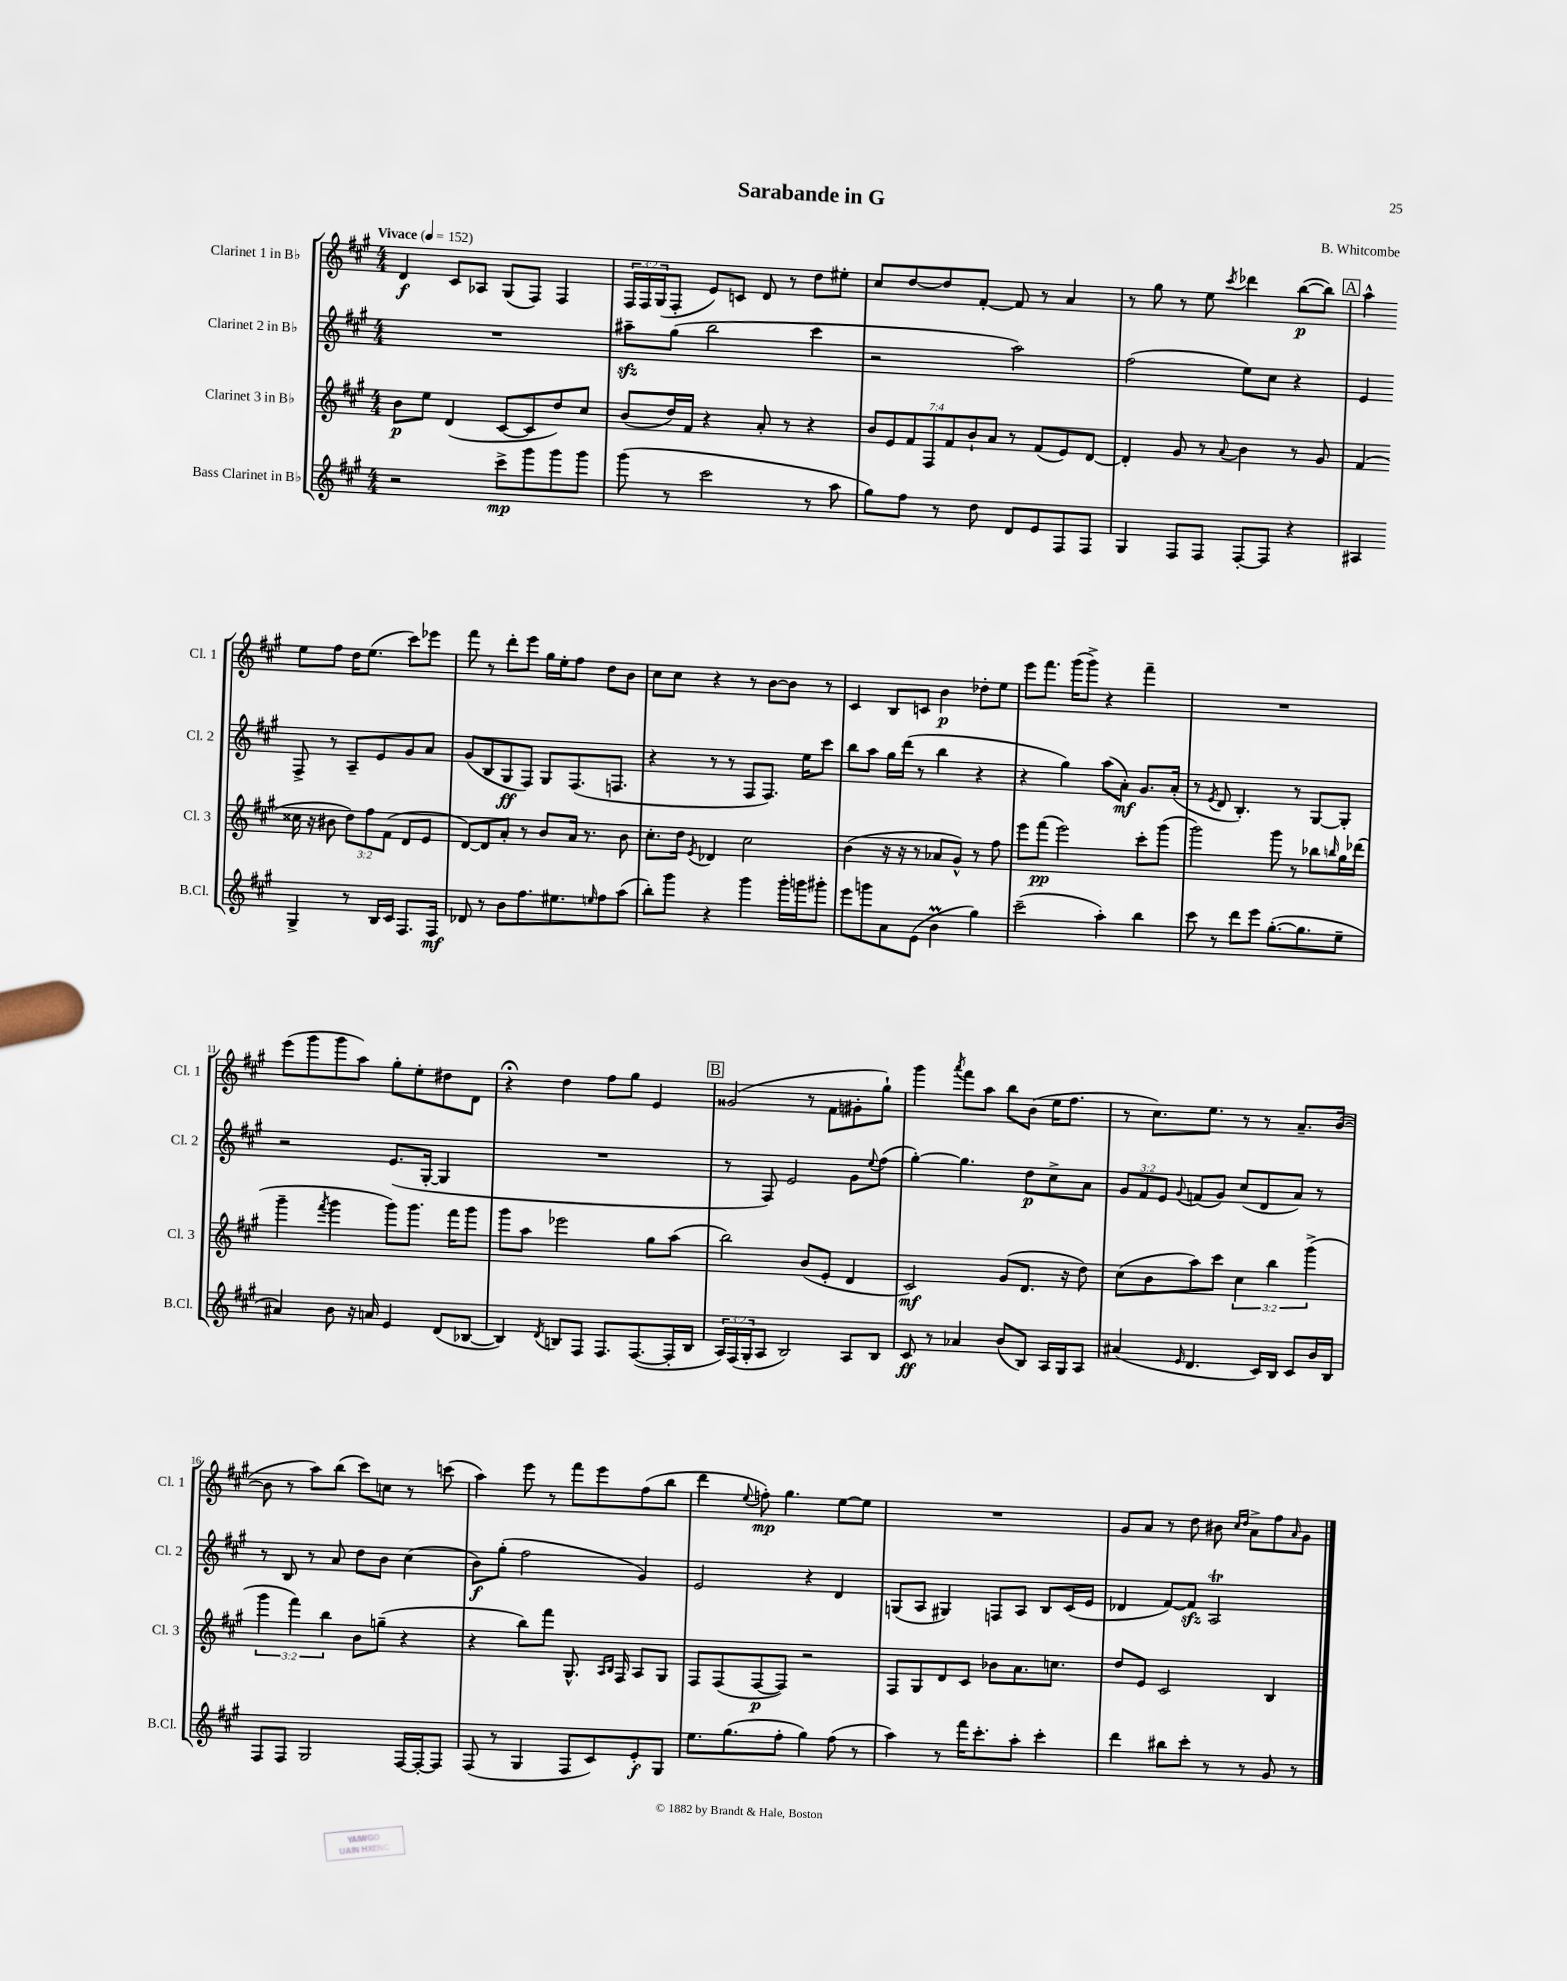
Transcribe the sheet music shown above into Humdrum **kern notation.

**kern	**kern	**kern	**kern
*staff4	*staff3	*staff2	*staff1
*clefG2	*clefG2	*clefG2	*clefG2
*k[f#c#g#]	*k[f#c#g#]	*k[f#c#g#]	*k[f#c#g#]
*M4/4	*M4/4	*M4/4	*M4/4
*MM152	*MM152	*MM152	*MM152
2r	8b\L	1r	4d/
.	8ee\J	.	.
.	(4d/	.	8c#/L
.	.	.	8A-/J
8ccc#^\L	[8c#/L	.	(8G#/L
8ggg#\	8c#/]	.	8F#/J)
8ggg#\	8dd/)	.	4F#/
8ggg#\J	8cc#/J	.	.
=	=	=	=
(8ggg#\	(8b/L	8aa#~\L	24F#/LL
.	.	.	24F#/
.	.	.	(24G#/J
8r	16dd/L)	(8gg#\J	8F#'/J
.	16f#/JJ	.	.
2ccc#\	4r	2bb\	8e/L)
.	.	.	8c/J
.	8a'/	.	8d/
.	8r	.	8r
8r	4r	4ccc#\	8dd\L
8aa\	.	.	8ee#'\J
=	=	=	=
8gg#\L)	14b/L	2r	8cc#/L
.	14e/	.	.
8ff#\J	.	.	[8dd/
.	14f#/	.	.
.	14F#/	.	.
8r	.	.	8dd/]
.	14f#/	.	.
.	14b`/	.	.
8dd\	.	.	[8f#'/J
.	14a/J	.	.
8d/L	8r	2aa\)	8f#/]
8e/	(8f#/L	.	8r
8F#/	8e/)	.	4a/
8F#/J	[8d/J	.	.
=	=	=	=
4G#/	4d'/]	(2ff#\	8r
.	.	.	8gg#\
8F#/L	8g#/	.	8r
8F#/J	8r	.	8ee\
.	8qqa/	.	8qccc#/
[8F#'/L	4b\	8ee\L)	4ddd-\
8F#/]J	.	8cc#\J	.
4r	8r	4r	([8bb\L
.	8g#/	.	8bb\]J)
=	=	=	=
4A#/	(4f#/	4e/	4aa^^\
4G#^/	16cc##\	8F#^/	8ee\L
.	16r	.	.
.	8b#\	8r	8ff#\J
8r	12dd\L)	8A~/L	16dd\LK
.	.	.	(8.ee\J
.	12ff#\	.	.
16B/LL	.	8e/	.
.	(12f#\J	.	.
16c#/JJ	.	.	.
8.F#/L	8d/L	8g#/	8ccc#\L)
.	8e/J	8a/J	8eee-\J
16F#/Jk	.	.	.
=	=	=	=
8d-/	[8d/L)	(8g#/L	8fff#\
8r	8d/]	8B/	8r
8b\L	8a'/J	8G#/	8ddd'\L
8.ff#\	8r	8F#/J)	8eee\J
.	8b/L	8G#/L	16gg#\LL
8.ee#\	.	.	16ee'\J
.	16a/Jk	(8.F#/	8ff#\J
.	8.r	.	.
16qqee/	.	.	.
8ff#\	.	.	8dd\L
.	.	8.F/J	.
(8aa\J	8b\	.	8b\J
=	=	=	=
8bb'\L)	8.cc#'\L	4r	8cc#\L
8ggg#\J	.	.	8cc#\J
.	16dd\Jk	.	.
.	8qe/	.	.
4r	4d-/	8r	4r
.	.	8r	.
4ggg#\	2cc#\	8F#/L	8r
.	.	8.F#/J)	[8b\L
16ggg#'\LL	.	.	8b\]J
16ggg\J	.	16ee\LK	.
8ggg#'\J	.	8ccc#\J	8r
=	=	=	=
8eee\L	(4b\	8bb\L	4c#/
8ggg\	.	8aa\J	.
8a\	16r	16gg#\LL	8B/L
.	16r	(16ddd\JJ	.
(8e\J	8r	8r	8c/J
4b\	8a-/L	4bb\	4b\
.	8g#^^/J)	.	.
4gg#\)	8r	4r	8dd-'\L
.	8ff#\	.	8ee\J
=	=	=	=
(2ccc#~\	8eee\L	4r	8eee\L
.	(8fff#\J	.	8.fff#\J
.	2eee\)	4gg#\)	.
.	.	.	(16ggg#\LK
.	.	.	8ggg#^\J)
4aa'\)	.	(8aa\L	4r
.	.	8a'\J)	.
4bb\	8ccc#'\L	8.g#/L	4fff#~\
.	(8ggg#\J	.	.
.	.	(16a'/Jk	.
=	=	=	=
8ccc#\	2ggg#\)	8r	1r
.	.	8qe/	.
8r	.	8d/	.
8ddd\L	.	4.B'/)	.
8eee\J	.	.	.
([8.gg#'\L	8ggg#\	.	.
.	8r	8r	.
8.gg#\]	.	.	.
.	8bb-\L	[8G#/L	.
.	16qqbb/	.	.
8ee~\J	16gg#\L	8G#'/]J	.
.	(16ddd-\JJ	.	.
=	=	=	=
4a#/)	4ggg#~\	2r	(8eee\L
.	.	.	8ggg#\
.	8qfff#/	.	.
8b\	4ggg#\	.	8ggg#\
16r	.	.	8aa\J)
16a/	.	.	.
4e/	8ggg#\L)	(8.e/L	8gg#'\L
.	8.ggg#\J	.	8ee'\
.	.	[16G#'/Jk	.
(8d/L	.	4G#/]	8dd#\
.	16fff#\LK	.	.
[8B-/J	8ggg#\J	.	8d\J
=	=	=	=
4B-/])	8ggg#\L	1r	4r;
.	8aa\J	.	.
8qd/	.	.	.
8B/L	2eee-\	.	4dd\
8F#/J	.	.	.
8.F#/L	.	.	8ff#\L
.	.	.	8gg#\J
([8.F#/	.	.	.
.	8gg#\L	.	4e/
16F#'/]L	(8aa\J	.	.
16B/JJ	.	.	.
=	=	=	=
24A/LL)	2bb\)	8r	(2g##/
(24F#/	.	.	.
24G#'/J	.	.	.
8A/J	.	8F#/)	.
2B/)	.	2e/	.
.	(8b/L	.	8r
.	8e'/J	.	8f#\L
8A/L	4d/	8g#\L	8g#'\
.	.	8qqee/	.
8B/J	.	(8ff#\J	8gg#`\J)
=	=	=	=
8c#/	2c#/)	[4gg#'\)	4ggg#\
8r	.	.	.
.	.	.	8qaaa/
4a-/	.	4.gg#\]	8fff#\L
.	.	.	8aa\J
(8b/L	(8g#/L	.	8bb\L
8B/J)	8.d/J	8dd\L	(8b\J
16A/LL	.	8cc#^\	16ee\LK
16G#/J	16r	.	8.ff#\J
8A/J	8dd\)	8a\J	.
=	=	=	=
(4a#/	(8cc#\L	12g#/L	8r
.	.	12f#/	.
.	8b\	.	8.cc#\L)
.	.	12e/J	.
16qqe/	.	8qqg#/	.
4.d/	8aa\)	(8f/L	.
.	.	.	8.ee\J
.	8ccc#\J	8g#/J)	.
.	6cc#\	(8cc#/L	8r
16c#/LL)	.	8d/	8r
.	6bb\	.	.
16B/JJ	.	.	.
8c#/L	.	8a/J)	8.a~/L
.	(6ggg#^\	.	.
16b/L	.	8r	.
16B/JJ	.	.	([16b/Jk
=	=	=	=
8F#/L	6ggg#\	8r	8b\]
8F#/J	.	8B/	8r
.	6fff#\)	.	.
2G#/	.	8r	8aa\L)
.	6bb\	.	.
.	.	8a/	(8bb\J
.	8b\L	8dd\L	8ccc#\L)
.	(8gg~\J	8b\J	8cc\J
[16F#/LL	4r	(4cc#\	8r
16F#'/_J	.	.	.
8F#/]J	.	.	(8ccc\
=	=	=	=
(8F#/	4r	8b\L)	4aa\)
8r	.	(8gg#'\J	.
4G#/	8bb\L)	2ff#\	8eee\
.	8fff#\J	.	8r
8F#/L	8.G#^^/	.	8fff#\L
8c#/)	.	.	8eee\
.	16qqA/LL	.	.
.	16qqB/JJ	.	.
.	16F#/	.	.
8e'/	8A/L	4g#/)	(8ff#\
8G#/J	8G#/J	.	8bb\J
=	=	=	=
8.ee\L	8F#/L	2e/	4ddd\
.	(8F#/	.	.
(8.gg#\	.	.	.
.	.	.	8qqee/
.	[8F#/	.	8ff'\)
8ff#'\J	8F#/]J)	.	4.gg#\
4gg#\)	2r	4r	.
(8ff#\	.	4d/	[8ee\L
8r	.	.	8ee\]J
=	=	=	=
4aa\)	8F#/L	(8G/L	1r
.	8G#/	8A/J	.
8r	8d/	4G#/)	.
16fff#\LK	8c#/J	.	.
8.ccc#'\	.	.	.
.	8b-\L	8F/L	.
8aa'\J	8.a\	8A/J	.
4ccc#'\	.	8B/L	.
.	8.cc\J	.	.
.	.	(16c#/L	.
.	.	16e/JJ	.
=	=	=	=
4ddd\	8dd/L	4d-/	8g#/L
.	8e/J	.	8a/J
8bb#\L	2c#/	[8f#/L)	8r
8ccc#'\J	.	8f#/]J	8dd\
8r	.	2A/	8b#\
.	.	.	16qqcc#/LL
.	.	.	16qqdd/JJ
8r	.	.	8a^\L
8g#/	4B/	.	8ff#\
.	.	.	16qqa/
8r	.	.	8g#\J
==	==	==	==
*-	*-	*-	*-
